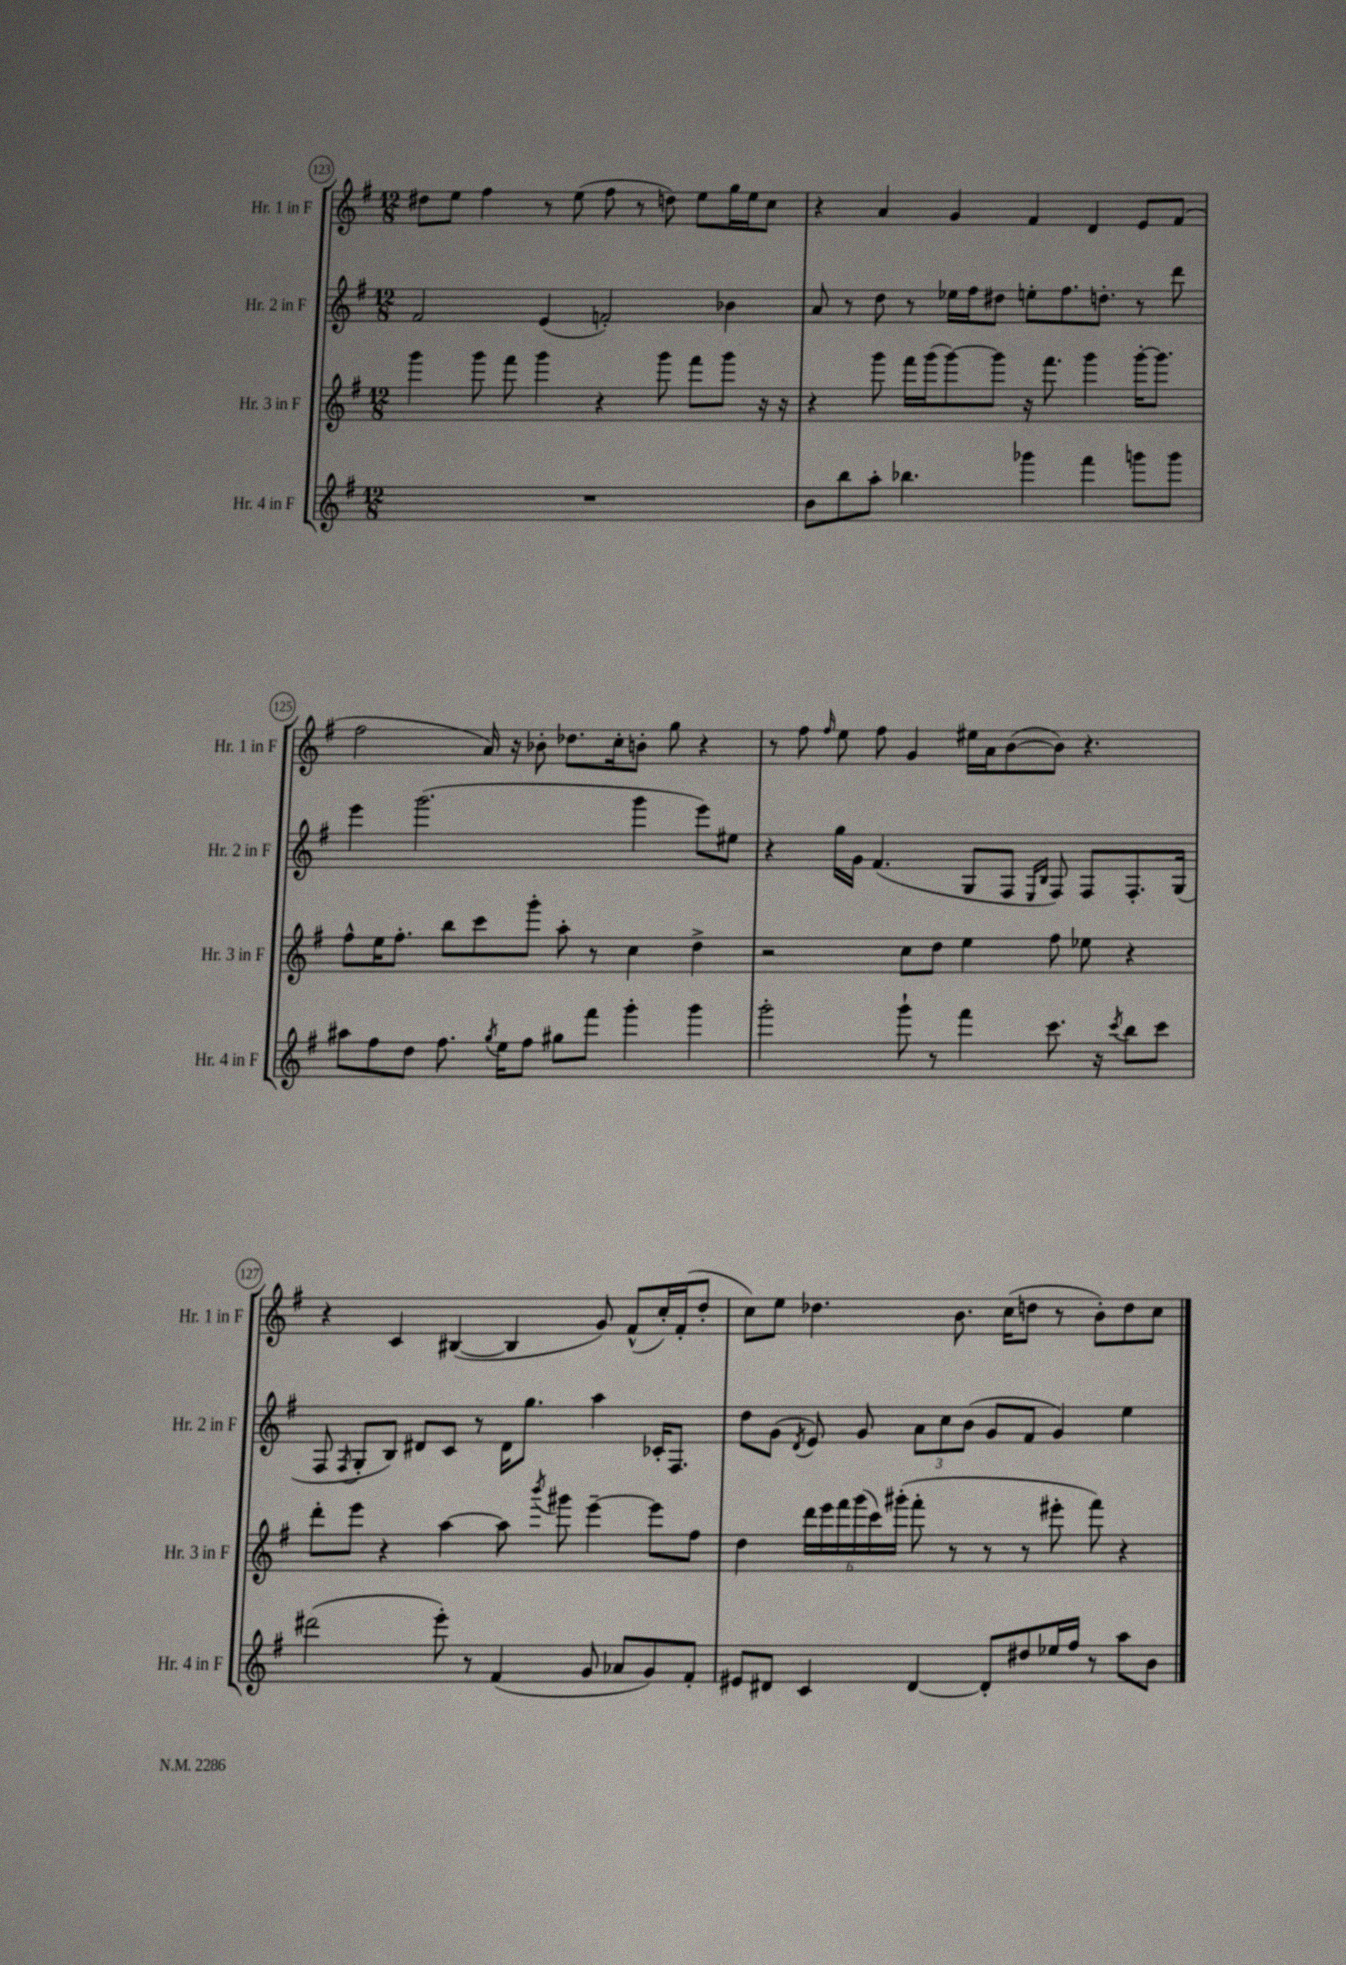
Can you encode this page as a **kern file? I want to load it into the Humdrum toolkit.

**kern	**kern	**kern	**kern
*staff4	*staff3	*staff2	*staff1
*clefG2	*clefG2	*clefG2	*clefG2
*k[f#]	*k[f#]	*k[f#]	*k[f#]
*M12/8	*M12/8	*M12/8	*M12/8
1.r	4ggg	2f#	8dd#
.	.	.	8ee
.	8ggg	.	4ff#
.	8fff#	.	.
.	4ggg	(4e	8r
.	.	.	(8ee
.	4r	2f')	8ff#
.	.	.	8r
.	8ggg	.	8dd)
.	8fff#	.	8ee
.	8ggg	4b-	16gg
.	.	.	16ee
.	16r	.	8cc
.	16r	.	.
=	=	=	=
8b	4r	8a	4r
8bb	.	8r	.
8aa'	8ggg	8dd	4a
4.bb-	16fff#	8r	.
.	(16ggg	.	.
.	[8ggg)	16ee-	4g
.	.	16ff#	.
.	8ggg]	8dd#	.
4ggg-	16r	8ee'	4f#
.	8.fff#	.	.
.	.	8.ff#	.
4fff#	4ggg	.	4d
.	.	8.dd'	.
8ggg	[16ggg'	8r	8e
.	8.ggg]	.	.
8ggg	.	8ddd	(8f#
=	=	=	=
8aa#	8ff#^^	4eee	2ff#
8ff#	16ee	.	.
.	8.ff#'	.	.
8dd	.	(2.ggg	.
8.ff#	8bb	.	.
.	8ccc	.	16a)
8qgg	.	.	.
16ee	.	.	16r
8ff#	8ggg'	.	8b-'
8gg#	8aa'	.	8.dd-
8fff#	8r	.	.
.	.	.	16cc'
4ggg'	4cc	4ggg	8b'
.	.	.	8gg
4ggg	4dd^	8eee)	4r
.	.	8ee#	.
=	=	=	=
2ggg'	2r	4r	8r
.	.	.	8ff#
.	.	.	16qqff#
.	.	16gg	8ee
.	.	16g	.
.	.	(4.f#	8ff#
8ggg`	8cc	.	4g
8r	8dd	.	.
4fff#	4ee	8G	16ee#
.	.	.	16a
.	.	8F#	([8b
.	.	16qqE	.
.	.	16qqB	.
8.ccc	8ff#	8F#)	8b])
.	8ee-	8F#	4.r
16r	.	.	.
8qccc	.	.	.
8bb	4r	8.F#'	.
8ccc	.	.	.
.	.	(16G	.
=	=	=	=
(2ddd#	8ddd'	8F#	4r
.	.	8qF#	.
.	8eee	8G'	.
.	4r	8B)	4c
.	.	8d#	.
8eee')	[4aa	8c	([4B#
8r	.	8r	.
(4f#	8aa]	16d#	4B#]
.	.	8.gg	.
.	8qbbb	.	.
.	8ggg#	.	.
8g	[4eee~	4aa	8g)
8a-	.	.	(8f#^^
8g)	8eee]	16c-'	16cc')
.	.	8.F#	(16f#'
8f#'	8ff#	.	8dd'
=	=	=	=
8e#	4dd	8dd	8cc)
8d#	.	(8g	8ee
.	.	8qd	.
4c	24ddd	8e)	4.dd-
.	24eee	.	.
.	24fff#	.	.
.	(24ggg	8g	.
.	24ccc)	.	.
.	(24ggg#'	.	.
[4d#	8fff#'	12a	.
.	.	12cc	.
.	8r	.	8.b
.	.	(12b	.
8d#']	8r	8g	.
.	.	.	(16cc
8dd#	8r	8f#	8dd
16ee-	8eee#'	4g)	8r
16ff#	.	.	.
8r	8fff#)	.	8b')
8aa	4r	4ee	8dd
8b	.	.	8cc
==	==	==	==
*-	*-	*-	*-
